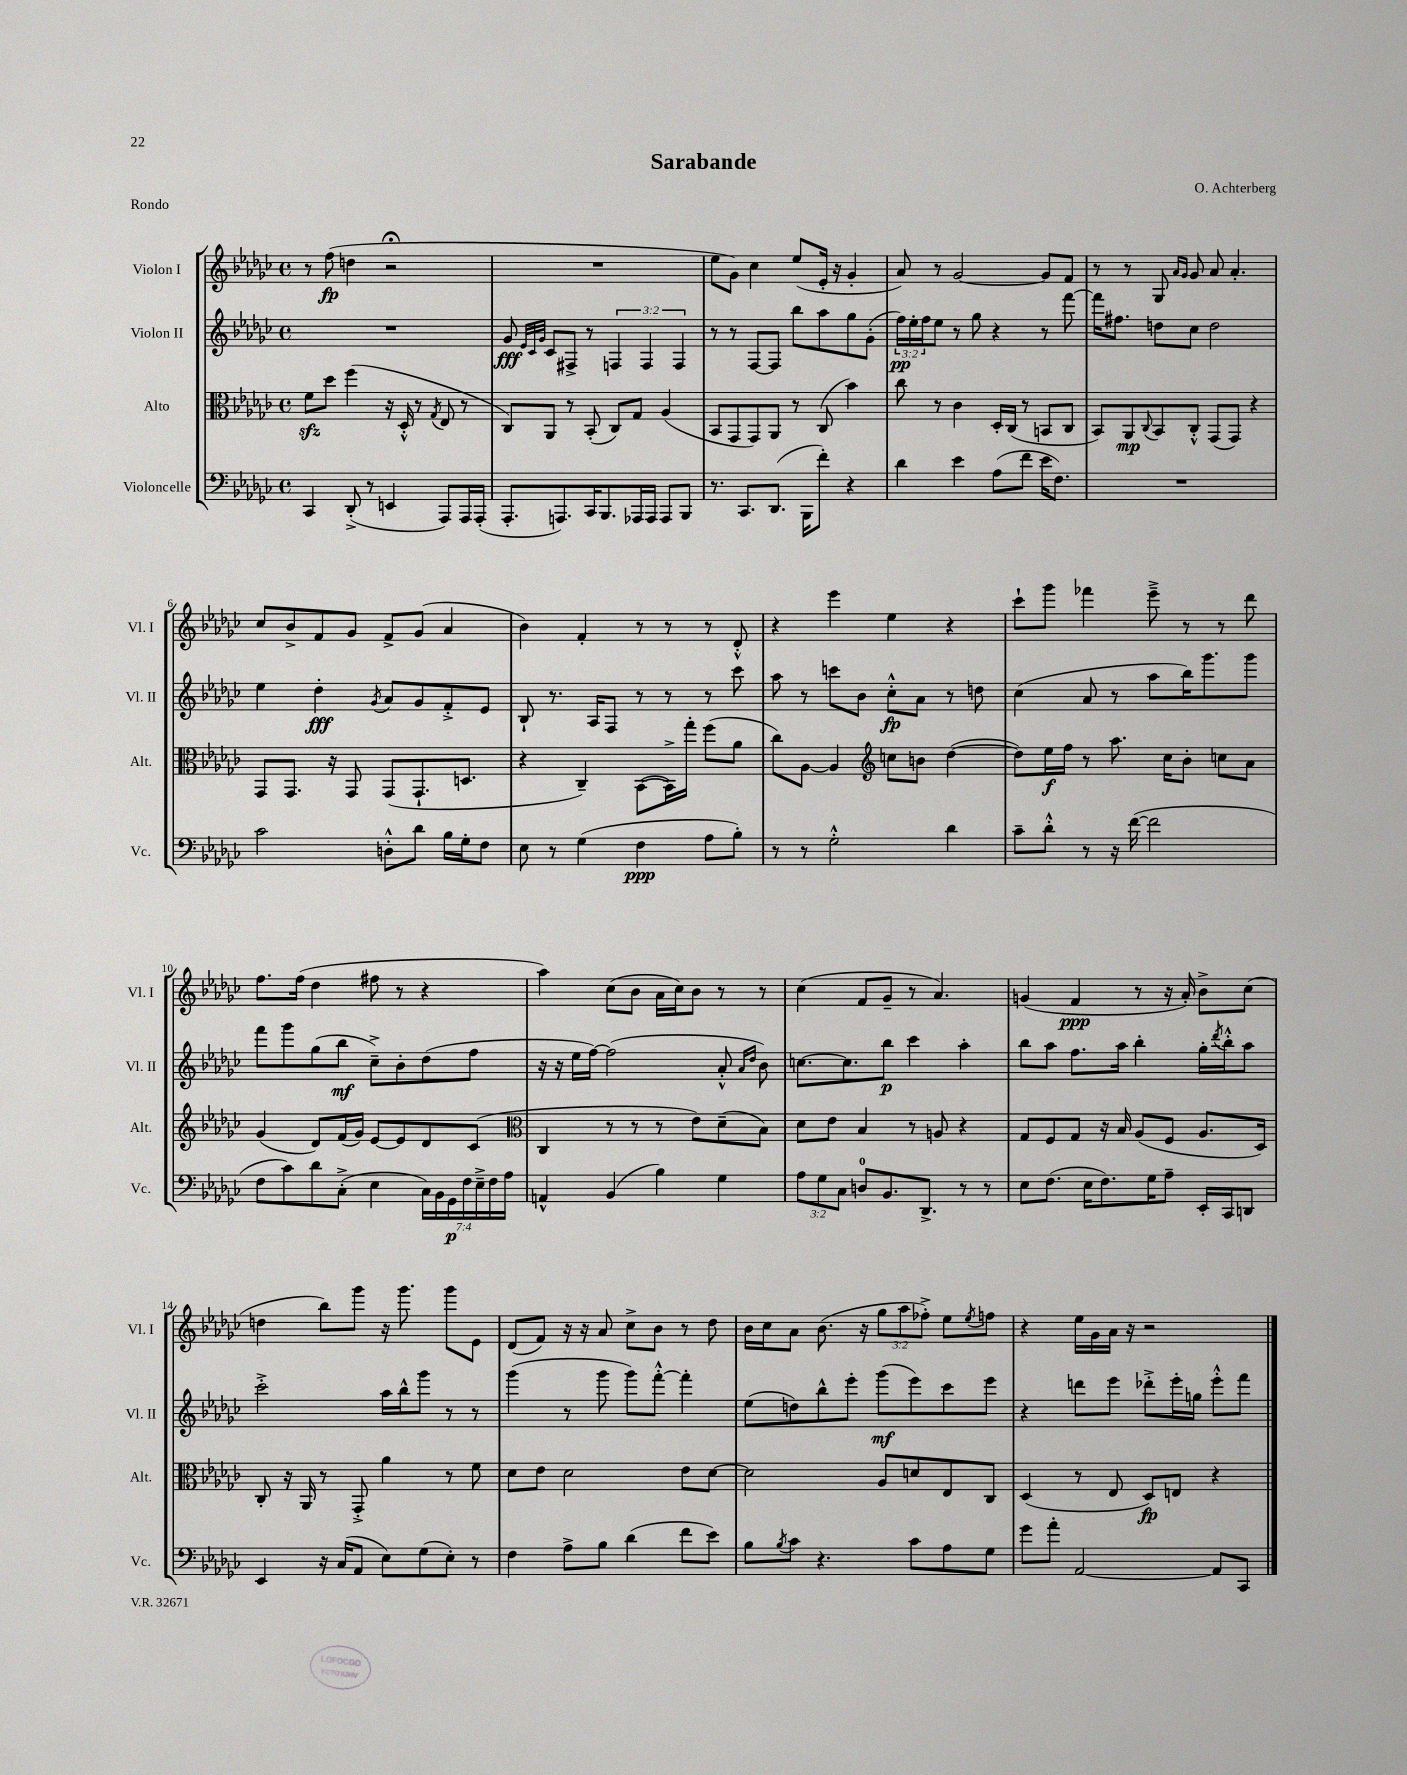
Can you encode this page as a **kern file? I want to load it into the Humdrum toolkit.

**kern	**kern	**kern	**kern
*staff4	*staff3	*staff2	*staff1
*clefF4	*clefC3	*clefG2	*clefG2
*k[b-e-a-d-g-c-]	*k[b-e-a-d-g-c-]	*k[b-e-a-d-g-c-]	*k[b-e-a-d-g-c-]
*M4/4	*M4/4	*M4/4	*M4/4
*met(c)	*met(c)	*met(c)	*met(c)
4CC-	8f	1r	8r
.	8dd-	.	(8ff
(8DD-'^	(4ff	.	4dd
8r	.	.	.
4EE	16r	.	2r;
.	16D-'^^	.	.
.	8r	.	.
.	8qG-	.	.
8AAA-)	8E-	.	.
16AAA-	8r	.	.
(16AAA-'	.	.	.
=	=	=	=
8.AAA-'	8C-)	8g-	1r
.	.	32qqe-	.
.	.	32qqc-	.
.	.	32qqg-	.
.	8AA-	8c-	.
8.AAA)	.	.	.
.	8r	8F#^	.
16CC-	(8BB-'	8r	.
8.BBB-	.	.	.
.	8C-)	6F	.
16AAA-	8G-	.	.
.	.	6F	.
16AAA-	.	.	.
8AAA-	(4A-	.	.
.	.	6F	.
8BBB-	.	.	.
=	=	=	=
8.r	8BB-	8r	8ee-
.	8GG-	8r	8g-)
8.CC-	.	.	.
.	8GG-)	[8F	4cc-
(8.DD-	8AA-	8F]	.
.	8r	8bb-	(8ee-
16BBB-	.	.	.
8f')	(8C-	8aa-	16e-'
.	.	.	16r
4r	4b-)	8gg-	4g-'
.	.	(8g-'	.
=	=	=	=
4d-	8cc-	24ff)	8a-)
.	.	24ee-'	.
.	.	24ff	.
.	8r	8ee-	8r
4e-	4c-	8r	[2g-
.	.	8gg-	.
(8A-	16D-'	4r	.
.	(16C-	.	.
8f	8r	.	.
16e-	8BB	8r	8g-]
8.F)	.	.	.
.	8C-	[8fff	8f
=	=	=	=
1r	8BB-)	16fff]	8r
.	.	8.ff#	.
.	8AA-	.	8r
.	8qqC-	.	.
.	8BB-	8dd	8G-
.	.	.	16qqa-
.	.	.	16qqg-
.	8C-'^^	8cc-	8g-
.	(8GG-	2dd	8a-
.	8GG-)	.	4.a-'
.	4r	.	.
=	=	=	=
2c-	8GG-	4ee-	8cc-
.	8.GG-	.	8b-^
.	.	4dd-'	8f
.	16r	.	.
.	8GG-	.	8g-
.	.	8qg-	.
8D'^^	(8GG-	8a-	8f^
8d-	8.GG-`	8g-	(8g-
16B-	.	8f'^	4a-
16G-'	8.D	.	.
8F	.	8e-	.
=	=	=	=
8E-	4r	8B-`	4b-)
8r	.	8.r	.
(4G-	4C-~)	.	4f'
.	.	16A-	.
.	.	8F	.
4F	([8BB-	8r	8r
.	16BB-^])	8r	8r
.	16gg-'	.	.
8A-	(8ff	8r	8r
8B-')	8a-	8ccc-	8d-'^^
=	=	=	=
8r	8cc-)	8aa-	4r
8r	[8A-	8r	.
2G-'^^	4A-]	8ccc	4eee-
.	.	8b-	.
*	*clefG2	*	*
.	8cc	8cc-'^^	4ee-
.	8b	8a-	.
4d-	([4dd-	8r	4r
.	.	8dd	.
=	=	=	=
8c-~	8dd-])	(4cc-	8ccc-`
8d-'^^	16ee-	.	8ggg-
.	16ff	.	.
8r	8r	8a-	4fff-
16r	8.aa-	8r	.
([16f	.	.	.
2f]	.	8aa-	8eee-~^
.	16cc-	.	.
.	8b-'	16bb-)	8r
.	.	8.ggg-	.
.	8cc	.	8r
.	8a-	8ggg-	8ddd-
=	=	=	=
8F	(4g-	8fff	8.ff
8c-)	.	8ggg-	.
.	.	.	(16ff
8d-	8d-)	(8gg-	4dd-
(8C-'^	(16f	8bb-	.
.	16g-)	.	.
4E-	[8e-	8cc-~^)	8ff#
.	8e-]	8b-'	8r
28C-)	8d-	(8dd-	4r
28BB-	.	.	.
28GG-	.	.	.
28F	.	.	.
.	(8c-	8ff	.
28E-~^	.	.	.
28F	.	.	.
28A-	.	.	.
=	=	=	=
*	*clefC3	*	*
4AA^^	4C-	16r	4aa-)
.	.	16r	.
.	.	16ee-	.
.	.	[16ff)	.
(4BB-	8r	(2ff]	(8cc-
.	8r	.	8b-
4B-)	8r	.	16a-
.	.	.	16cc-)
.	8e-)	.	8b-
4G-	(8d-~	8a-'^^	8r
.	.	16qqa-	.
.	.	16qqdd-	.
.	8B-)	8b-)	8r
=	=	=	=
12A-	8d-	[8.cc	(4cc-
12G-	.	.	.
.	8e-	.	.
12C-	.	.	.
.	.	8.cc]	.
8D	4B-	.	8f
8.BB-	.	8bb-	8g-~
.	8r	4ccc-	8r
8.DD-^	.	.	.
.	8A	.	4.a-)
8r	4r	4aa-'	.
8r	.	.	.
=	=	=	=
8E-	8G-	8bb-	(4g
(8.F	8F	8aa-	.
.	8G-	8.ff	4f
16E-	.	.	.
8.F)	16r	.	.
.	16B-	16aa-	.
.	(8A-	4bb-'	8r
16G-	.	.	.
8A-~	8F	.	16r
.	.	.	16a-')
16EE-'	8.A-	16gg-'	8b-^
.	.	8qddd-	.
16CC-	.	16bb-'^^	.
8DD	.	8aa-	(8cc-
.	16D-)	.	.
=	=	=	=
4EE-	8C-'	2ccc-'^	4dd
.	16r	.	.
.	16AA-	.	.
16r	8r	.	8bb-)
(16C-	.	.	.
8AA-	8GG-'^	.	8ggg-
8E-)	4a-	16aa-	16r
.	.	16bb-^^	8.ggg-
(8G-	.	8ggg-	.
8E-')	8r	8r	8ggg-
8r	8f	8r	8e-
=	=	=	=
4F	8d-	(4ggg-	(8d-
.	8e-	.	8f)
8A-^	2d-	8r	16r
.	.	.	16r
8B-	.	8ggg-	8a-
(4d-	.	8ggg-)	8cc-^
.	.	[8fff'^^	8b-
8f	8e-	4fff']	8r
8e-)	[8d-	.	8dd-
=	=	=	=
8B-	2d-]	(8ee-	16b-
.	.	.	16cc-
8qB-	.	.	.
8c-	.	8dd)	8a-
4.r	.	8bb-^^	(8.b-
.	.	8eee-'	.
.	.	.	16r
.	8A-	(8ggg-	12gg-
.	.	.	12aa-
8c-	8d	8eee-)	.
.	.	.	12ff-'^)
8A-	8E-	8ccc-	8ee-
.	.	.	8qee-
8G-	8C-	8eee-	8ff
=	=	=	=
8g-	(4D-	4r	4r
8a-'	.	.	.
[2AA-	8r	8ddd	16ee-
.	.	.	16g-
.	8E-	8eee-	16a-
.	.	.	16r
.	8D-)	8ddd-'^	2r
.	8E	16eee-'	.
.	.	16gg	.
8AA-]	4r	8eee-'^^	.
8CC-	.	8fff	.
==	==	==	==
*-	*-	*-	*-
